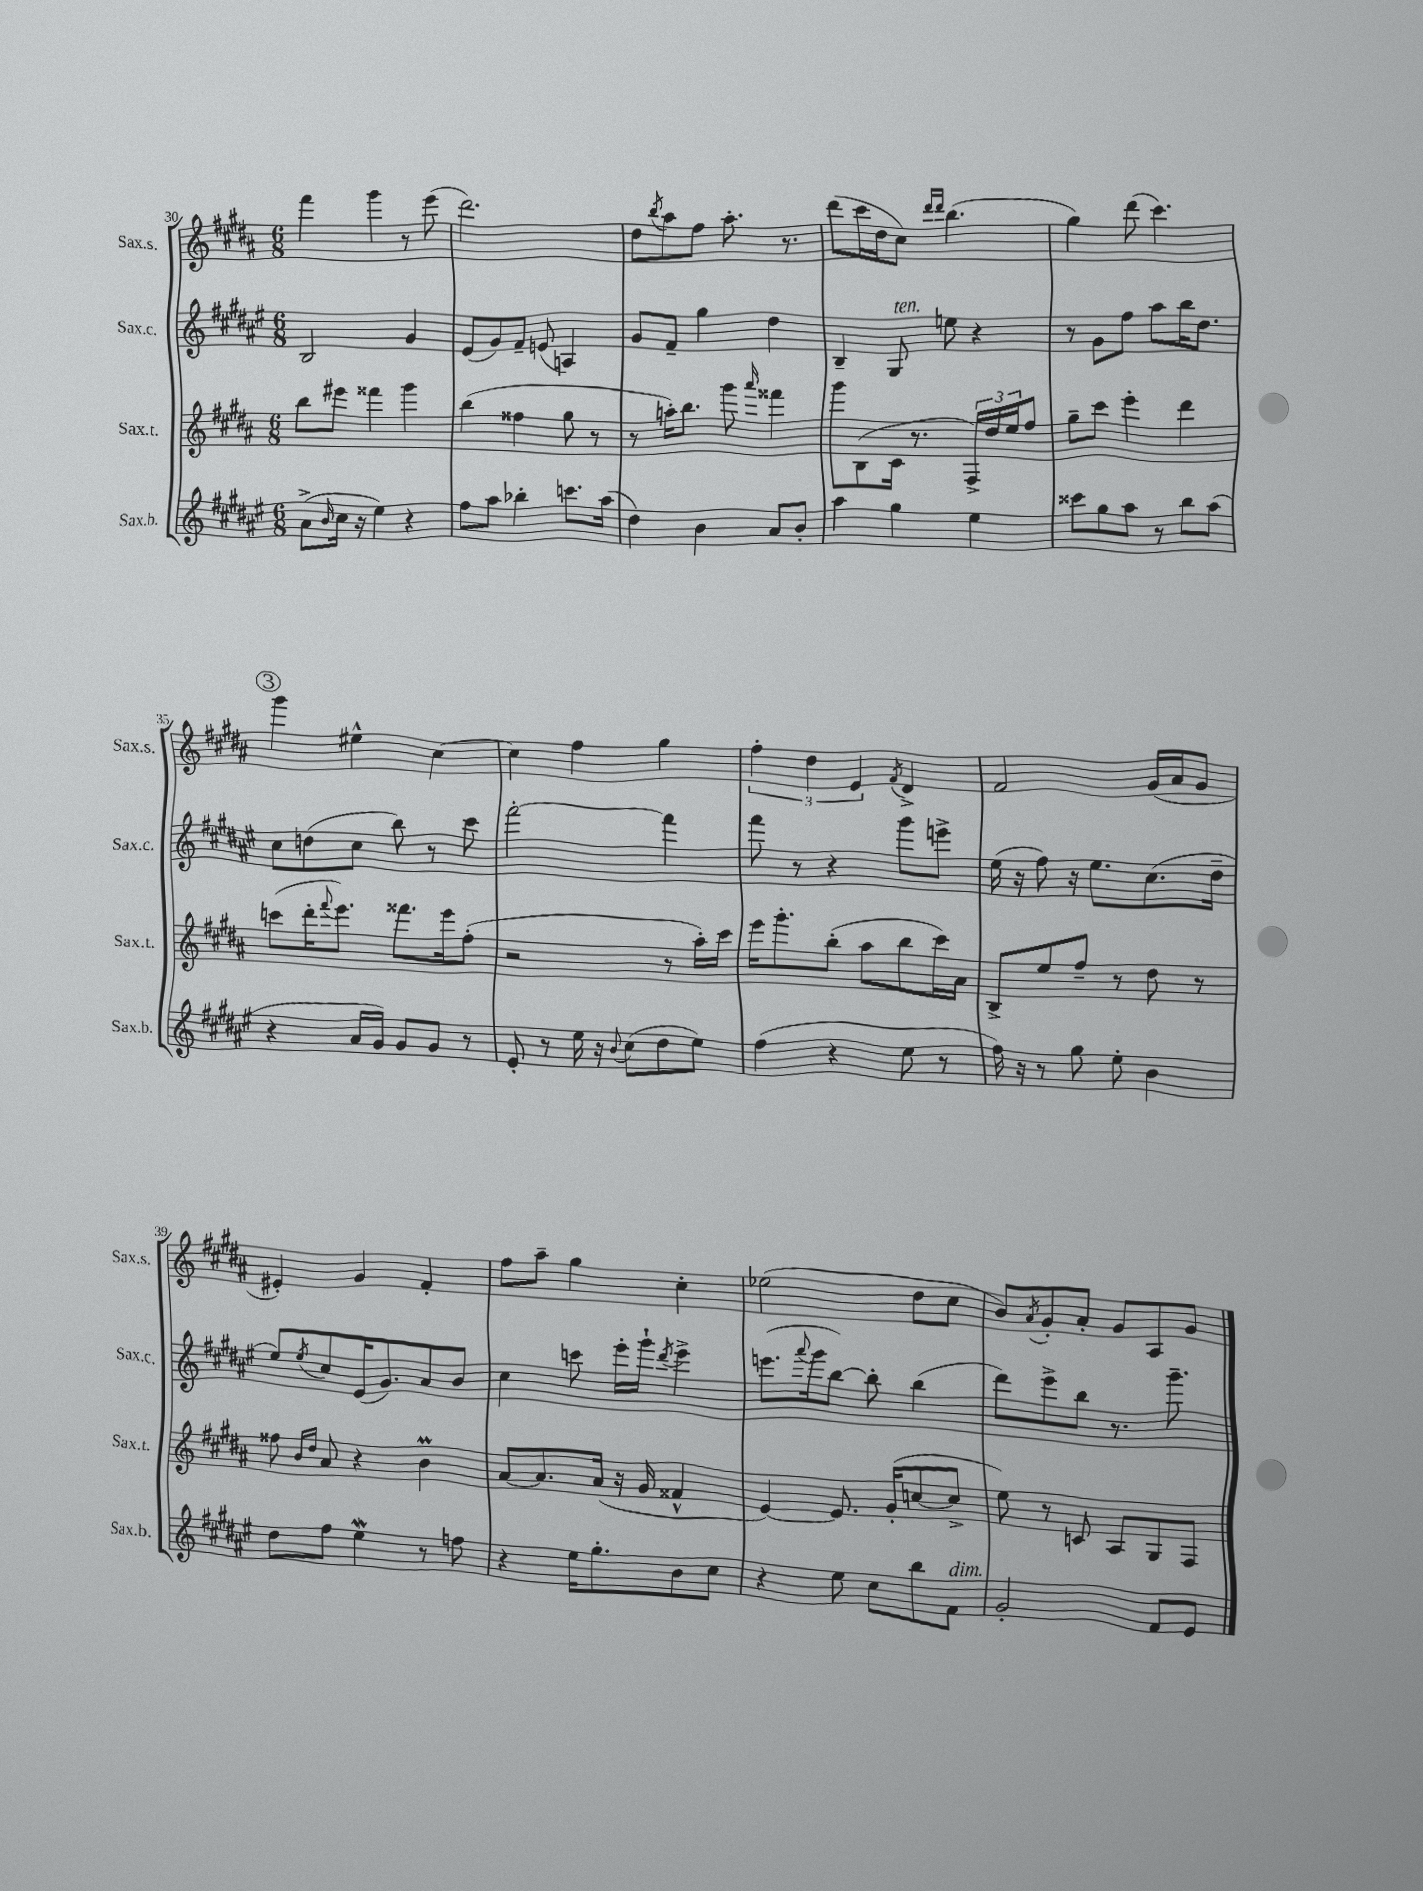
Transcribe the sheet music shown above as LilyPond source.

<<
\new StaffGroup <<
\new Staff = "s0" \with { instrumentName = "Sax.s." shortInstrumentName = "Sax.s." } {
    \clef treble \key b \major \numericTimeSignature \time 6/8
    fis'''4 gis'''4 r8 e'''8( |
    dis'''2.) |
    dis''8 \acciaccatura { b''8 } ais''8 fis''8 ais''8.-. r8. |
    dis'''8( cis'''16 dis''16 cis''8) \grace { dis'''16 dis'''16 } b''4.( |
    gis''4) dis'''8( cis'''4.) |
    \mark \markup { \circle "3" } gis'''4 eis''4-^ cis''4~ |
    cis''4 fis''4 gis''4 |
    \tuplet 3/2 { fis''4-. dis''4 e'4 } \acciaccatura { fis'8 } dis'4-> |
    fis'2 gis'16( ais'16 gis'8 |
    eis'4-.) gis'4 fis'4-. |
    fis''8 ais''8-- gis''4 cis''4-. |
    ees''2( dis''8 cis''8 |
    b'8) \acciaccatura { ais'8 } gis'8-. ais'8-. gis'8 ais8 gis'8 \bar "|." |
}
\new Staff = "s1" \with { instrumentName = "Sax.c." shortInstrumentName = "Sax.c." } {
    \clef treble \key fis \major \numericTimeSignature \time 6/8
    b2 gis'4 |
    eis'8( gis'8) fis'8-- e'8( a4) |
    gis'8 fis'8-- gis''4 dis''4 |
    b4-- gis8^\markup { \italic "ten." } e''8 r4 |
    r8 gis'8 fis''8 ais''8 b''16 dis''8. |
    \mark \markup { \circle "3" } cis''8 d''8( cis''8 b''8) r8 cis'''8 |
    fis'''2~-. fis'''4 |
    fis'''8 r8 r4 gis'''8 e'''8-> |
    eis''16( r16 fis''8) r16 eis''8. cis''8.( dis''16-- |
    eis''8) \acciaccatura { eis''8 } cis''8 eis'16( gis'8.) ais'8 b'8 |
    cis''4 c'''8 eis'''16-. gis'''16-! \acciaccatura { dis'''8 } eis'''4-> |
    e'''8.( \appoggiatura { ais'''8 } gis'''16 b''8~) b''8-. b''4( |
    dis'''8) eis'''8-> b''8 r8. gis'''8.-- \bar "|." |
}
\new Staff = "s2" \with { instrumentName = "Sax.t." shortInstrumentName = "Sax.t." } {
    \clef treble \key b \major \numericTimeSignature \time 6/8
    b''8 eis'''8 fisis'''4 gis'''4 |
    b''4( fisis''4 gis''8 r8 |
    r8 a''16-.) b''8. gis'''8 \grace { ais'''16 } fisis'''4 |
    gis'''8 b8( cis'16 r8. \tuplet 3/2 { fis16->) dis''16 e''16 } fis''8 |
    gis''8-- cis'''8 e'''4-. dis'''4 |
    \mark \markup { \circle "3" } c'''8( dis'''16-. \appoggiatura { fis'''8 } e'''8.) fisis'''8. e'''16 fis''8-.( |
    r2 r8 ais''16-.) cis'''16 |
    e'''16 gis'''8.-. b''8-.( ais''8 b''8 cis'''16) ais'16 |
    b8-> e''8 fis''8-- r8 dis''8 r8 |
    fisis''8 \grace { b'16 dis''16 } ais'8 r4 b'4\prall |
    ais'8~ ais'8. ais'16( r16 gis'16 fisis'4-^ |
    e'4~) e'8. gis'16-.( c''8~ c''8-> |
    e''8) r8 c'8 ais8 gis8 fis8 \bar "|." |
}
\new Staff = "s3" \with { instrumentName = "Sax.b." shortInstrumentName = "Sax.b." } {
    \clef treble \key fis \major \numericTimeSignature \time 6/8
    ais'8->( \grace { b'16 } cis''16 r16 eis''4) r4 |
    fis''8 ais''8 bes''4-. c'''8. ais''16( |
    dis''4) b'4 ais'8 b'8-. |
    ais''4 gis''4 eis''4 |
    cisis'''8 gis''8 ais''8 r8 b''8 ais''8( |
    \mark \markup { \circle "3" } r4 ais'16 gis'16) gis'8 gis'8 r8 |
    eis'8-. r8 eis''16 r16 \appoggiatura { b'8 } cis''8( dis''8 eis''8) |
    fis''4( r4 eis''8 r8 |
    fis''16) r16 r8 gis''8 eis''8-. b'4 |
    dis''8 fis''8 eis''4\mordent r8 f''8 |
    r4 eis''16 gis''8.-. b'8 cis''8 |
    r4 eis''8 cis''8 b''8 fis'8^\markup { \italic "dim." } |
    gis'2-. fis'8 eis'8 \bar "|." |
}
>>
>>
\layout { \context { \Score currentBarNumber = #30 } }
